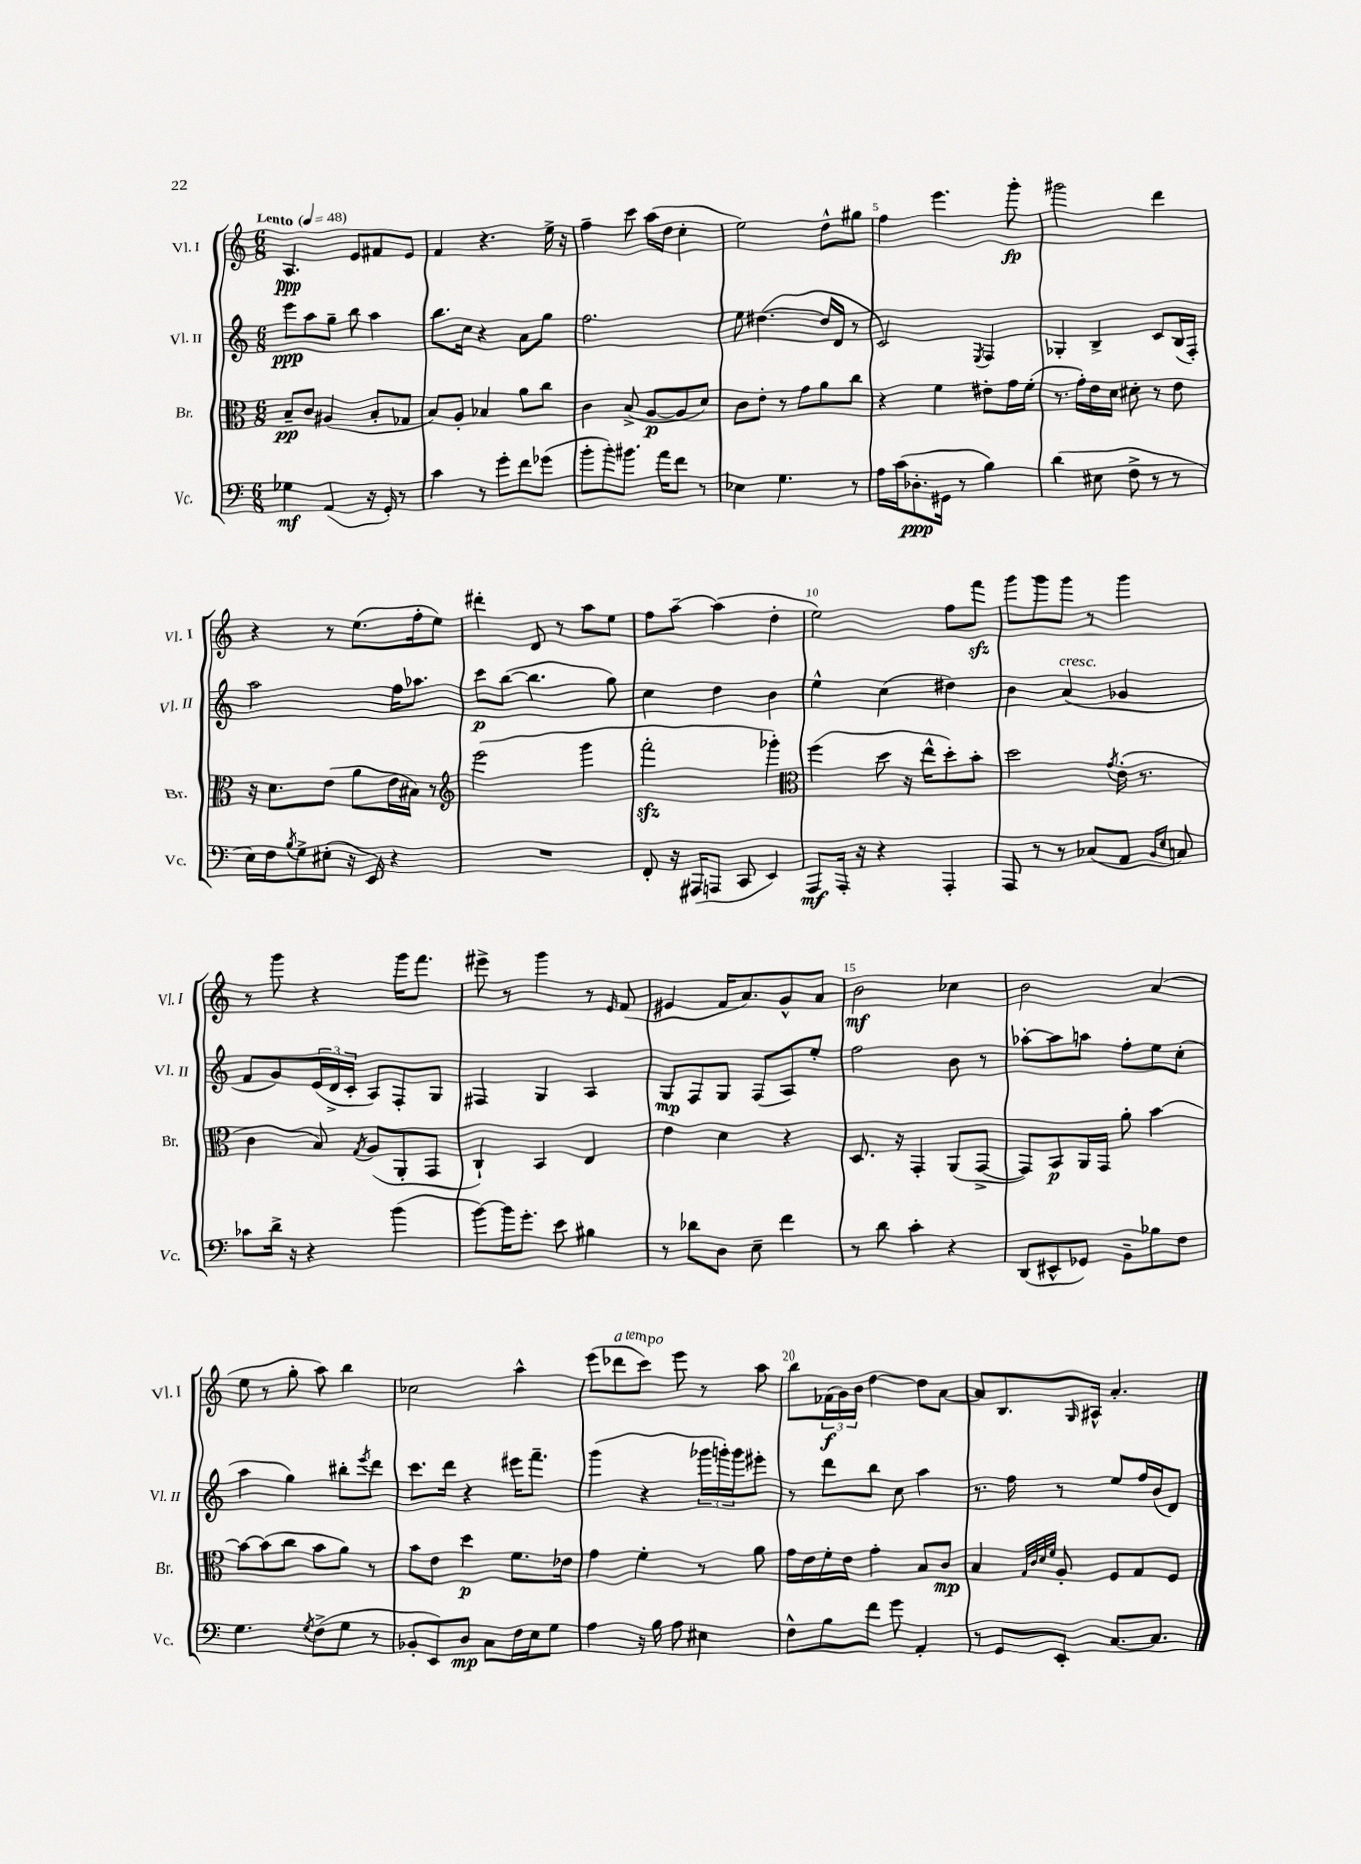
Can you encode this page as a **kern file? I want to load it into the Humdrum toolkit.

**kern	**kern	**kern	**kern
*staff4	*staff3	*staff2	*staff1
*clefF4	*clefC3	*clefG2	*clefG2
*k[]	*k[]	*k[]	*k[]
*M6/8	*M6/8	*M6/8	*M6/8
*MM48	*MM48	*MM48	*MM48
4G-\	8B~/L	8eee\L	4.A/
.	8c/J	8aa\	.
(4AA/	(4A#/	8gg~\J	.
.	.	8bb\	8e/L
16r	8B'/L	4aa\	8f#/
16GG'/)	.	.	.
8r	8G-/J	.	8e/J
=	=	=	=
4c\	8B/L)	8.bb\L	4f/
.	8A'/J	.	.
.	.	16cc\Jk	.
8r	4B-/	4r	4.r
8g'\L	.	.	.
8f\	8a\L	8a\L	.
(8g-\J	8cc\J	8gg\J	16ee^\
.	.	.	16r
=	=	=	=
8b'\L	4c\	2.ff\	4ff~\
8b'\)	.	.	.
8.b#\J	(8B^/	.	8ccc\
.	[8A/L	.	(16aa\LL
16a\LK	.	.	16dd\JJ
8f\J	8A/]	.	4cc'\
8r	8d/J)	.	.
=	=	=	=
4E-\	8c\L	8ee\	2ee\)
.	8e'\J	([4.dd#\	.
4.G\	8r	.	.
.	8g\L	.	.
.	8a\	16dd#/]LL	8dd^^\L
.	.	16d/JJ	.
8r	8cc\J	8r	8gg#\J
=	=	=	=
16A\LL	4r	2c/)	4ff\
(16c\J	.	.	.
8.D-'\	.	.	.
.	4f\	.	4.eee\
16GG#\Jk	.	.	.
8r	.	.	.
.	.	8qE/	.
4B\)	8e#'\L	4F/	.
.	16g\L	.	8ggg'\
.	(16f'\JJ	.	.
=	=	=	=
(4d\	8.r	4G-'/	2ggg#\
.	16g'\LL)	.	.
8E#\	16e\	4B^/	.
.	16d\JJ	.	.
8F^\	8d#'\	.	.
8r	8r	8c/L	4ddd\
8r	8e\	(16B/L	.
.	.	16F'/JJ)	.
=	=	=	=
16E\LL)	16r	2aa\	4r
16F\J	8.d\L	.	.
8qB/	.	.	.
8G^\	.	.	.
(8E#'\J	(8e\J	.	8r
16r	8a\L	.	(8.ee\L
16EE/)	.	.	.
4r	16e\L	16ff\LK	.
.	16B#\JJ)	8.aa-\J	16ff'\k
.	8r	.	8ee\J)
=	=	=	=
*	*clefG2	*	*
2.r	(2eee\	8ccc\L	4ddd#'\
.	.	([8bb\J	.
.	.	4.bb\]	8d/
.	.	.	8r
.	4ggg\	.	8aa\L
.	.	8gg\)	8ee\J
=	=	=	=
8FF'/	2fff'\	4cc\	8ff\L
16r	.	.	[8aa~\J
(16AAA#/LK	.	.	.
8AAA/J	.	4dd\	(4aa\]
8CC/	.	.	.
4EE/)	4ggg-'\)	4b\	4dd'\
=	=	=	=
*	*clefC3	*	*
8AAA/L	(4ff\	4ee^^\	2ee\)
16AAA'/Jk	.	.	.
16r	.	.	.
4r	8dd\	(4cc\	.
.	16r	.	.
.	16ee^^\LK	.	.
4AAA'/	8dd'\)	4dd#\)	8ff\L
.	8b'\J	.	8fff\J
=	=	=	=
8AAA/	2dd\	4b\	8ggg\L
8r	.	.	8ggg\
8r	.	(4a/	8ggg\J
(8C-/L	.	.	8r
.	8qg/	.	.
8AA/J	(16e'\	4g-/	4ggg\
.	8.r	.	.
16qqBB/LL	.	.	.
16qqE/JJ	.	.	.
8C/)	.	.	.
=	=	=	=
8c-\L	4c\	8f/L	8r
16d^\Jk	.	8g/)	8ggg\
16r	.	.	.
4r	8B/)	(24e/L	4r
.	.	24d^/	.
.	.	24c'/JJ	.
.	8qG/	.	.
.	(8A/L	8A/L)	.
(4b\	8AA'/	8F'/	16ggg\LK
.	.	.	8.fff\J
.	8GG/J	8G/J	.
=	=	=	=
[8b\L)	4C`/)	4F#/	8eee#^\
16b\]K	.	.	8r
8.g'\J	.	.	.
.	4BB/	4G/	4ggg\
8e\	.	.	.
4B#\	4E/	4A/	8r
.	.	.	16qqe/
.	.	.	(8f/
=	=	=	=
8r	4e\	8G/L	4e#/
8d-\L	.	8F/	.
8D\J	4d\	8G/J	16f/LK
.	.	.	8.a/)
8E~\	.	(8F/L	.
4f\	4r	8A/)	8g^^/
.	.	8ee'/J	8a/J
=	=	=	=
8r	8.D/	2ff\	2b\
8d\	.	.	.
.	16r	.	.
4c'\	4GG'/	.	.
4r	(8AA/L	8b\	4cc-\
.	[8GG^/J	8r	.
=	=	=	=
(8DD/L	8GG/]L)	[8aa-'\L	2b\
8EE#^^/	8BB/	8aa-\]	.
8GG-/J)	16AA/L	8aa\J	.
.	16GG/JJ	.	.
8BB~\L	8a'\	8ff'\L	.
8B-\	[4b\	8ee\	(4a/
8F\J	.	(8cc'\J	.
=	=	=	=
4.G\	8b\_L	4aa\	8ee\
.	(8b\]	.	8r
.	8cc\J	4gg\)	8gg'\
8qG/	.	.	.
(8F^\L	8b\L	.	8aa\)
8G\J	8a\J)	8bb#'\L	4bb\
.	.	8qeee/	.
8r	8r	8ddd\J	.
=	=	=	=
8BB-'/L	8b\L	8.ccc\L	2cc-\
8EE/)	8e\J	.	.
.	.	16ddd\Jk	.
8D/J	4dd\	4r	.
8C\L	.	.	.
16F\L	8.f\L	16eee#\LK	4aa^^\
16E\J	.	8.fff~\J	.
8G\J	.	.	.
.	16e-\Jk	.	.
=	=	=	=
4A\	4g\	(4ggg\	(8eee\L
.	.	.	8ddd-\
16r	4f'\	4r	8ccc\J)
16B\	.	.	.
8A\	.	.	8eee\
4E#\	8r	24ggg-\LL	8r
.	.	24ggg'\)	.
.	.	24ggg\J	.
.	8a\	8eee#'\J	8aa\
=	=	=	=
8F^^\L	16g\LL	8r	8bb\L
.	16e\	.	.
8B\	16f'\	8ddd\L	(24f-\L
.	.	.	24g\)
.	16e\JJ	.	.
.	.	.	24b\JJ
8f\J	4g'\	8bb\J	[4dd\
8g\	.	8cc\	.
4AA'/	8B/L	4aa\	8dd\]L
.	8c/J	.	[8a\J
=	=	=	=
8r	4B/	8.r	8a/]L
8GG/L	.	.	8.B/
.	.	16ff\	.
.	32qqG/LLL	.	.
.	32qqc/	.	.
.	32qqd/	.	.
.	32qqf/JJJ	.	.
8EE'/J	8A'/	8r	.
.	.	.	16qqG/
.	.	.	16A#^^/Jk
[8.C/L	8F/L	8ee/L	4.a'/
.	8G/	16ff/L	.
8.C/]J	.	(16b/J	.
.	8F/J	8d/J)	.
==	==	==	==
*-	*-	*-	*-
